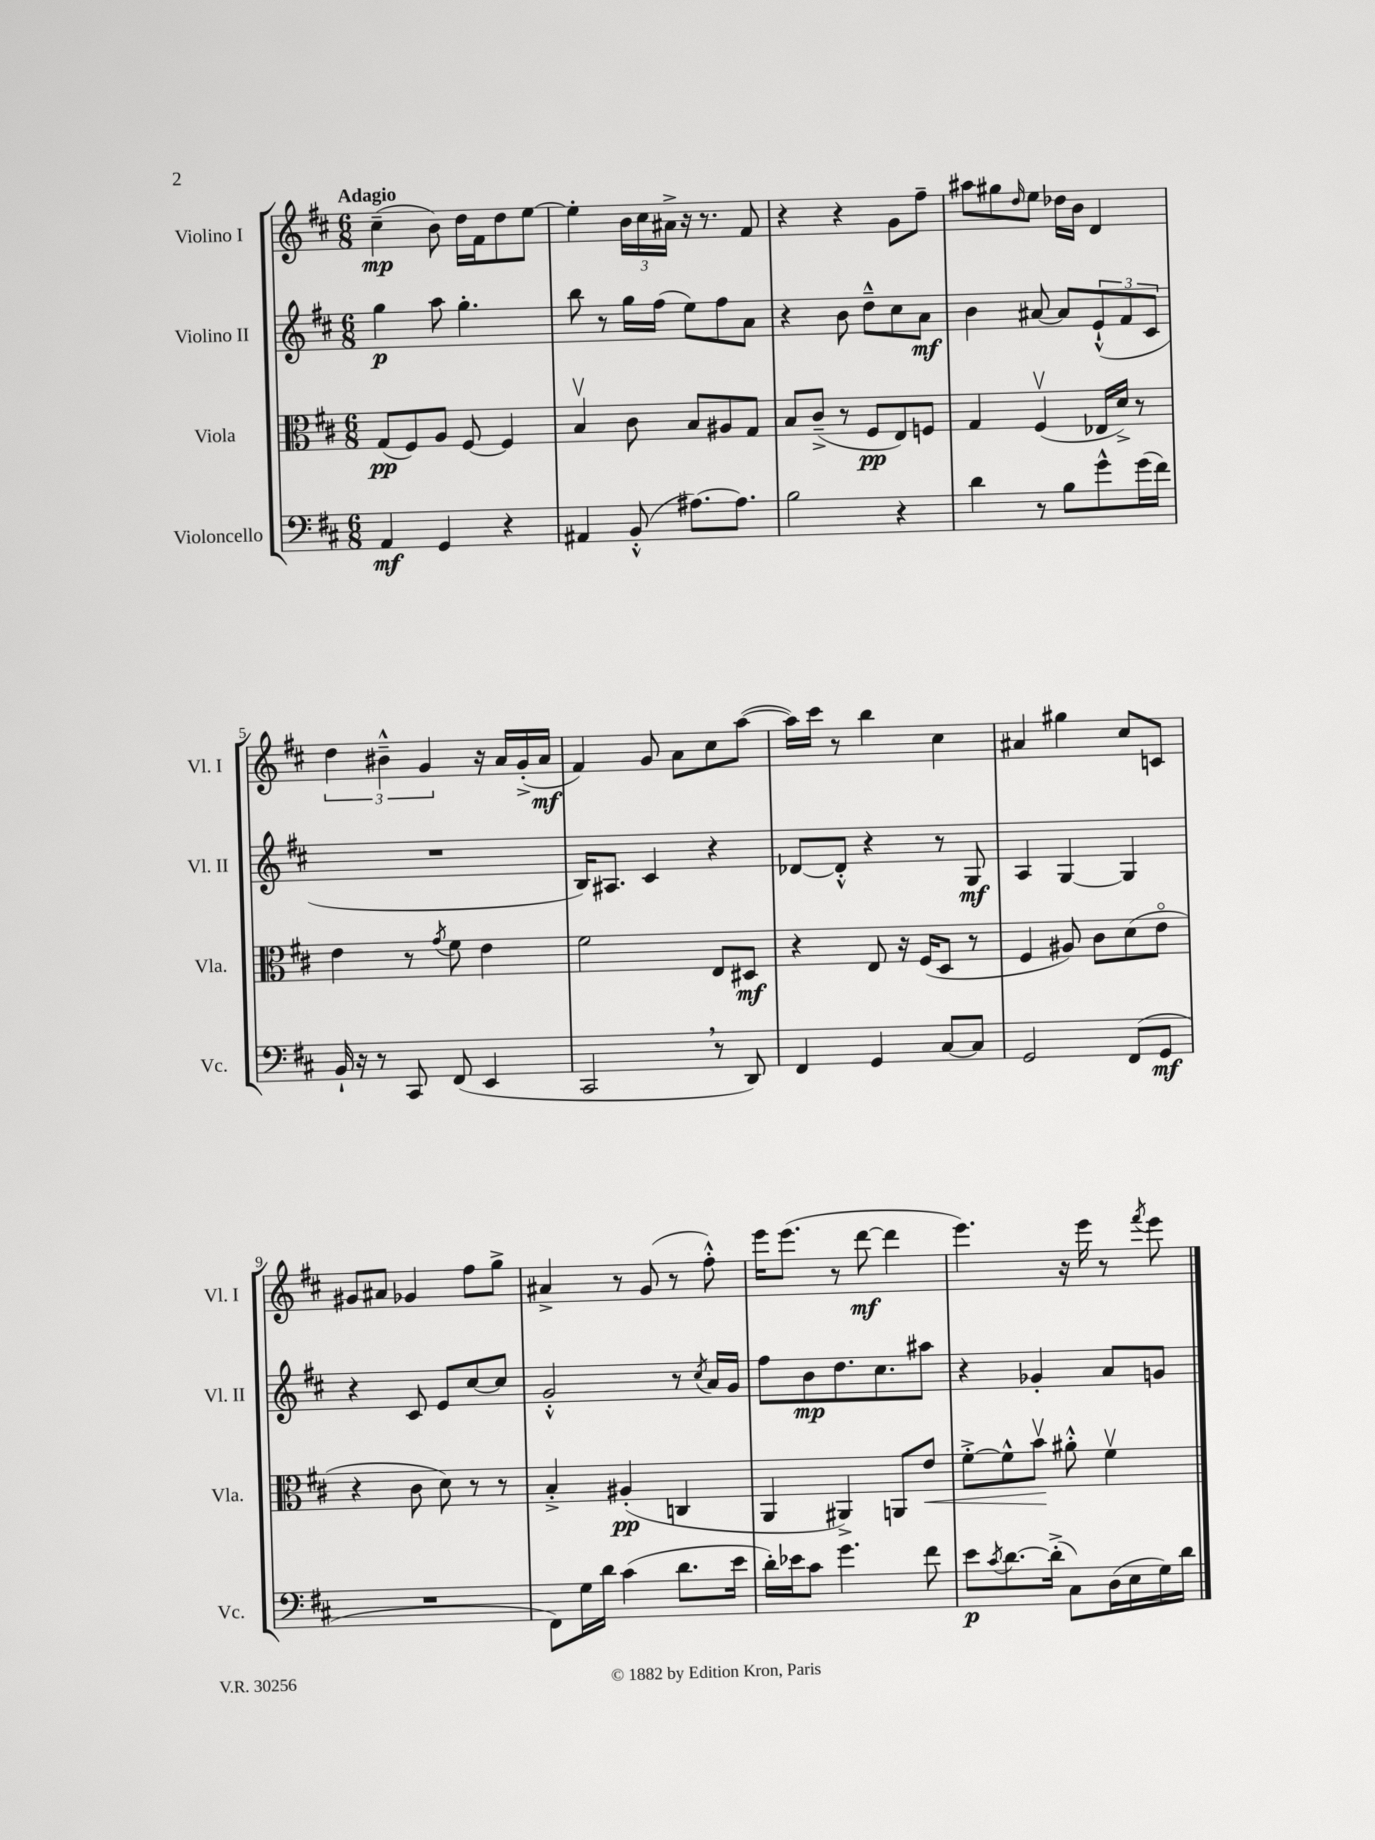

**kern	**kern	**kern	**kern
*staff4	*staff3	*staff2	*staff1
*clefF4	*clefC3	*clefG2	*clefG2
*k[f#c#]	*k[f#c#]	*k[f#c#]	*k[f#c#]
*M6/8	*M6/8	*M6/8	*M6/8
4AA	(8G	4gg	(4cc#~
.	8F#)	.	.
4GG	8A	8aa	8b)
.	[8F#	4.gg'	16dd
.	.	.	16f#
4r	4F#]	.	8dd
.	.	.	[8ee
=	=	=	=
4AA#	4Bv	8bb	4ee']
.	.	8r	.
(8BB'^^	8c#	16gg	24b
.	.	.	24cc#
.	.	(16ff#	.
.	.	.	24a#^
[8.A#)	8B	8ee)	16r
.	.	.	8.r
.	8A#	8ff#	.
8.A#]	.	.	.
.	8G	8a	8f#
=	=	=	=
2B	8B	4r	4r
.	(8c#~^	.	.
.	8r	8b	4r
.	8F#	8dd~^^	.
4r	8E)	8cc#	8g
.	8F	8a	8ff#~
=	=	=	=
4d	4G	4b	8aa#
.	.	.	8gg#
.	.	.	16qqdd
8r	(4F#v	[8a#	8ee
8B	.	8a#]	16dd-
.	.	.	16b
8g^^	16E-	(12e`^^	4d
.	16d^)	.	.
.	.	12f#	.
(16g	8r	.	.
.	.	12c#	.
16f#)	.	.	.
=	=	=	=
16BB`	4e	2.r	6dd
16r	.	.	.
8r	.	.	.
.	.	.	6b#~^^
8CC#	8r	.	.
.	.	.	6g
.	8qg	.	.
(8FF#	8f#	.	.
4EE	4e	.	16r
.	.	.	16a
.	.	.	(16g'^
.	.	.	16a
=	=	=	=
2CC#	2f#	16B)	4f#)
.	.	8.A#	.
.	.	4c#	8g
.	.	.	8a
8r	8E	4r	8cc#
8DD)	8D#	.	([8aa
=	=	=	=
4FF#	4r	[8d-	16aa])
.	.	.	16ccc#
.	.	8d-'^^]	8r
4GG	8E	4r	4bb
.	16r	.	.
.	(16F#	.	.
[8C#	8D	8r	4cc#
8C#]	8r	8G	.
=	=	=	=
2GG	4F#	4A	4a#
.	8A#)	[4G	4gg#
.	8c#	.	.
(8FF#	(8d	4G]	8cc#
8GG	8eo	.	8c
=	=	=	=
2.r	4r	4r	8g#
.	.	.	8a#
.	8c#	8c#	4g-
.	8d)	8e	.
.	8r	[8cc#	8ff#
.	8r	8cc#]	8gg^
=	=	=	=
8FF#)	4B'^	2g'^^	4a#^
16G	.	.	.
16d	.	.	.
(4c#	(4A#'	.	8r
.	.	.	(8g
8.d	4C	8r	8r
.	.	8qcc#	.
.	.	16a	8ff#'^^)
16e	.	16g	.
=	=	=	=
16d')	4AA	8ff#	16eee
16e-	.	.	(8.eee
8c#	.	8b	.
4.g	4AA#^)	8.dd	8r
.	.	.	[8ddd
.	.	8.cc#	.
.	8AA	.	4ddd]
8f#	8e	8aa#	.
=	=	=	=
8e	[8f#'^	4r	4.eee)
8qc#	.	.	.
[8.d	8f#^^]	.	.
.	8bv	4g-'	.
(16d'^]	.	.	.
8C#)	8a#'^^	.	16r
.	.	.	16eee
(16D	4f#v	8a	8r
16E	.	.	.
.	.	.	8qfff#
16G)	.	8g	8eee
16d	.	.	.
==	==	==	==
*-	*-	*-	*-
